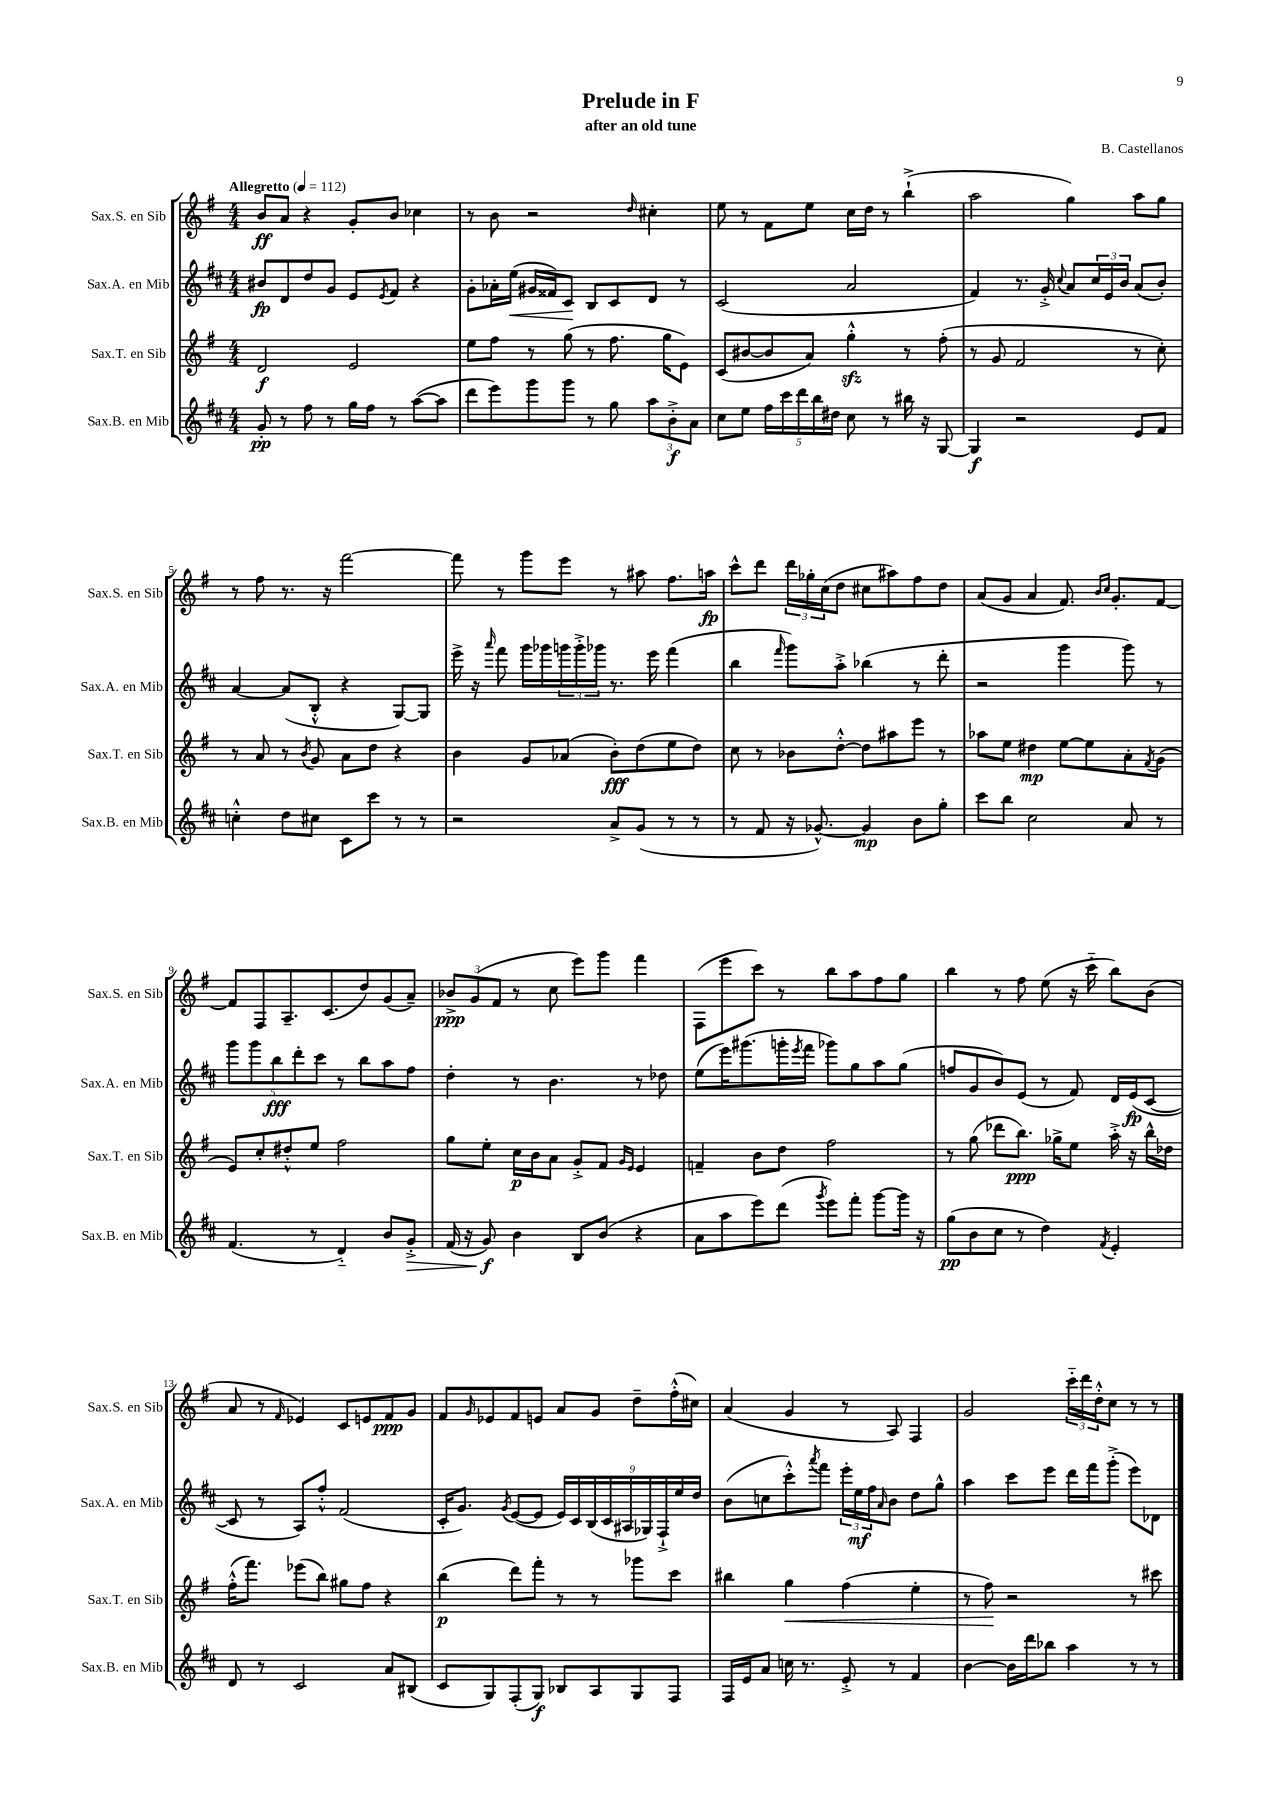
\header { title = "Prelude in F" composer = "B. Castellanos" subtitle = "after an old tune" }
<<
\new StaffGroup <<
\new Staff = "s0" \with { instrumentName = "Sax.S. en Sib" shortInstrumentName = "Sax.S. en Sib" } {
    \clef treble \key g \major \numericTimeSignature \time 4/4 \tempo "Allegretto" 4 = 112
    b'8\ff a'8 r4 g'8-. b'8 ces''4 |
    r8 b'8 r2 \grace { d''16 } cis''4-. |
    e''8 r8 fis'8 e''8 c''16 d''16 r8 b''4-!->( |
    a''2 g''4) a''8 g''8 |
    r8 fis''8 r8. r16 fis'''2~ |
    fis'''8 r8 g'''8 e'''8 r8 ais''8 fis''8. a''16\fp |
    c'''8-^ d'''8 \tuplet 3/2 { d'''16 ges''16-. c''16( } d''8 cis''8 ais''8) fis''8 d''8 |
    a'8( g'8 a'4 fis'8.) \grace { b'16 c''16 } g'8.-. fis'8~ |
    fis'8 fis8 a8.-- c'8.( d''8) g'8( a'8--) |
    \tuplet 3/2 { bes'8->\ppp g'8( fis'8 } r8 c''8 e'''8) g'''8 fis'''4 |
    fis8( e'''8 c'''8) r8 b''8 a''8 fis''8 g''8 |
    b''4 r8 fis''8 e''8( r16 c'''16-_ b''8) b'8( |
    a'8 r8 \grace { fis'16 } ees'4) c'8 e'8 fis'8\ppp g'8 |
    fis'8 \grace { g'16 } ees'8 fis'8 e'8 a'8 g'8 d''8-- fis''16-.-^( cis''16) |
    a'4( g'4 r8 a8) fis4 |
    g'2 \tuplet 3/2 { c'''16-_ d'''16 d''16-.-^ } c''8 r8 r8 \bar "|." |
}
\new Staff = "s1" \with { instrumentName = "Sax.A. en Mib" shortInstrumentName = "Sax.A. en Mib" } {
    \clef treble \key d \major \numericTimeSignature \time 4/4
    bis'8\fp d'8 d''8 g'8 e'8 \acciaccatura { e'8 } fis'8 r4 |
    g'8-. aes'16-. e''16\<( gis'16 fisis'16) cis'8\! b8 cis'8 d'8 r8 |
    cis'2( a'2 |
    fis'4) r8. g'16-.-> \appoggiatura { cis''8 } a'8 \tuplet 3/2 { cis''16 e'16 b'16 } a'8( b'8-.) |
    a'4~ a'8( b8-.-^ r4 g8~) g8 |
    e'''16-> r16 \grace { a'''16 } fis'''8 g'''16 ges'''16 \tuplet 3/2 { g'''16 g'''16-.-> ges'''16 } r8. e'''16 fis'''4( |
    b''4 \grace { fis'''16 } g'''8) a''8-.-> bes''4( r8 d'''8-. |
    r2 g'''4 g'''8) r8 |
    \tuplet 5/4 { g'''8 g'''8 b''8\fff d'''8-. cis'''8 } r8 b''8 a''8 fis''8 |
    d''4-. r8 b'4. r8 des''8 |
    e''8( e'''16) gis'''8.( g'''16-. \acciaccatura { e'''8 } fis'''16 ges'''8) g''8 a''8 g''8( |
    f''8 g'8 b'8) e'8( r8 fis'8) d'16 e'16\fp( cis'8~ |
    cis'8 r8 a8) fis''8-.-^ fis'2( |
    cis'16-. g'8.) \acciaccatura { g'8 } e'8~( e'8 \tuplet 9/8 { e'16) cis'16 b16( cis'16 ais16 ges16) fis16-!-> e''16 d''16 } |
    b'8( c''8 cis'''8-.-^) \acciaccatura { a'''8 } fis'''8 \tuplet 3/2 { e'''16-. e''16\mf fis''16 } \grace { a'16 } b'8 d''8 g''8-^ |
    a''4 cis'''8 e'''8 d'''16 fis'''16 g'''8-.->( e'''8) des'8 \bar "|." |
}
\new Staff = "s2" \with { instrumentName = "Sax.T. en Sib" shortInstrumentName = "Sax.T. en Sib" } {
    \clef treble \key g \major \numericTimeSignature \time 4/4
    d'2\f e'2 |
    e''8 fis''8 r8 g''8( r8 fis''8. g''16 e'8) |
    c'8( bis'8~ bis'8 a'8) g''4-.-^\sfz r8 fis''8-.( |
    r8 g'8 fis'2 r8 c''8-.) |
    r8 a'8 r8 \acciaccatura { b'8 } g'8 a'8 d''8 r4 |
    b'4 g'8 aes'8( b'8-.\fff) d''8( e''8 d''8) |
    c''8 r8 bes'8 d''8~-.-^ d''8 ais''8 e'''8 r8 |
    aes''8 e''8 dis''4\mp e''8~ e''8 a'8-. \acciaccatura { fis'8 } g'8( |
    e'8) c''8-. dis''8-.-^ e''8 fis''2 |
    g''8 e''8-. c''16\p b'16 a'8 g'8-.-> fis'8 \grace { g'16 e'16 } e'4 |
    f'4-- b'8 d''8 fis''2 |
    r8 g''8( des'''8 b''8.\ppp) ges''16-> e''8 a''16-.-> r16 b''16-^ des''16 |
    fis''16-.-^( fis'''8.) ees'''8( b''8) gis''8 fis''8 r4 |
    b''4\p( d'''8) fis'''8-. r8 r8 ges'''8 c'''8 |
    bis''4 g''4\< fis''4( e''4-. |
    r8 fis''8\!) r2 r8 cis'''8 \bar "|." |
}
\new Staff = "s3" \with { instrumentName = "Sax.B. en Mib" shortInstrumentName = "Sax.B. en Mib" } {
    \clef treble \key d \major \numericTimeSignature \time 4/4
    g'8-.\pp r8 fis''8 r8 g''16 fis''16 r8 a''8~( a''8 |
    d'''8 e'''8) g'''8 g'''8 r8 g''8 \tuplet 3/2 { a''8 b'8-.->\f a'8 } |
    cis''8 e''8 \tuplet 5/4 { fis''16 cis'''16 d'''16 b''16 dis''16 } cis''8 r8 bis''16 r16 g8~ |
    g4\f r2 e'8 fis'8 |
    c''4-.-^ d''8 cis''8 cis'8 cis'''8 r8 r8 |
    r2 a'8-> g'8( r8 r8 |
    r8 fis'8 r16 ges'8.~-^) ges'4\mp b'8 g''8-. |
    cis'''8 b''8 cis''2 a'8 r8 |
    fis'4.( r8 d'4-_) b'8 g'8-.->\> |
    fis'16( r16 g'8\f\!) b'4 b8 b'8( r4 |
    a'8 a''8 e'''8) d'''8( \acciaccatura { g'''8 } e'''8) fis'''8-. g'''8~ g'''16 r16 |
    g''8\pp( b'8 cis''8 r8 d''4) \acciaccatura { fis'8 } e'4-. |
    d'8 r8 cis'2 a'8 bis8( |
    cis'8 g8) fis8-.( g8\f) bes8 a8 g8 fis8 |
    fis16 e'16 a'8 c''16 r8. e'8-.-> r8 fis'4 |
    b'4~ b'16 d'''16 bes''8 a''4 r8 r8 \bar "|." |
}
>>
>>
